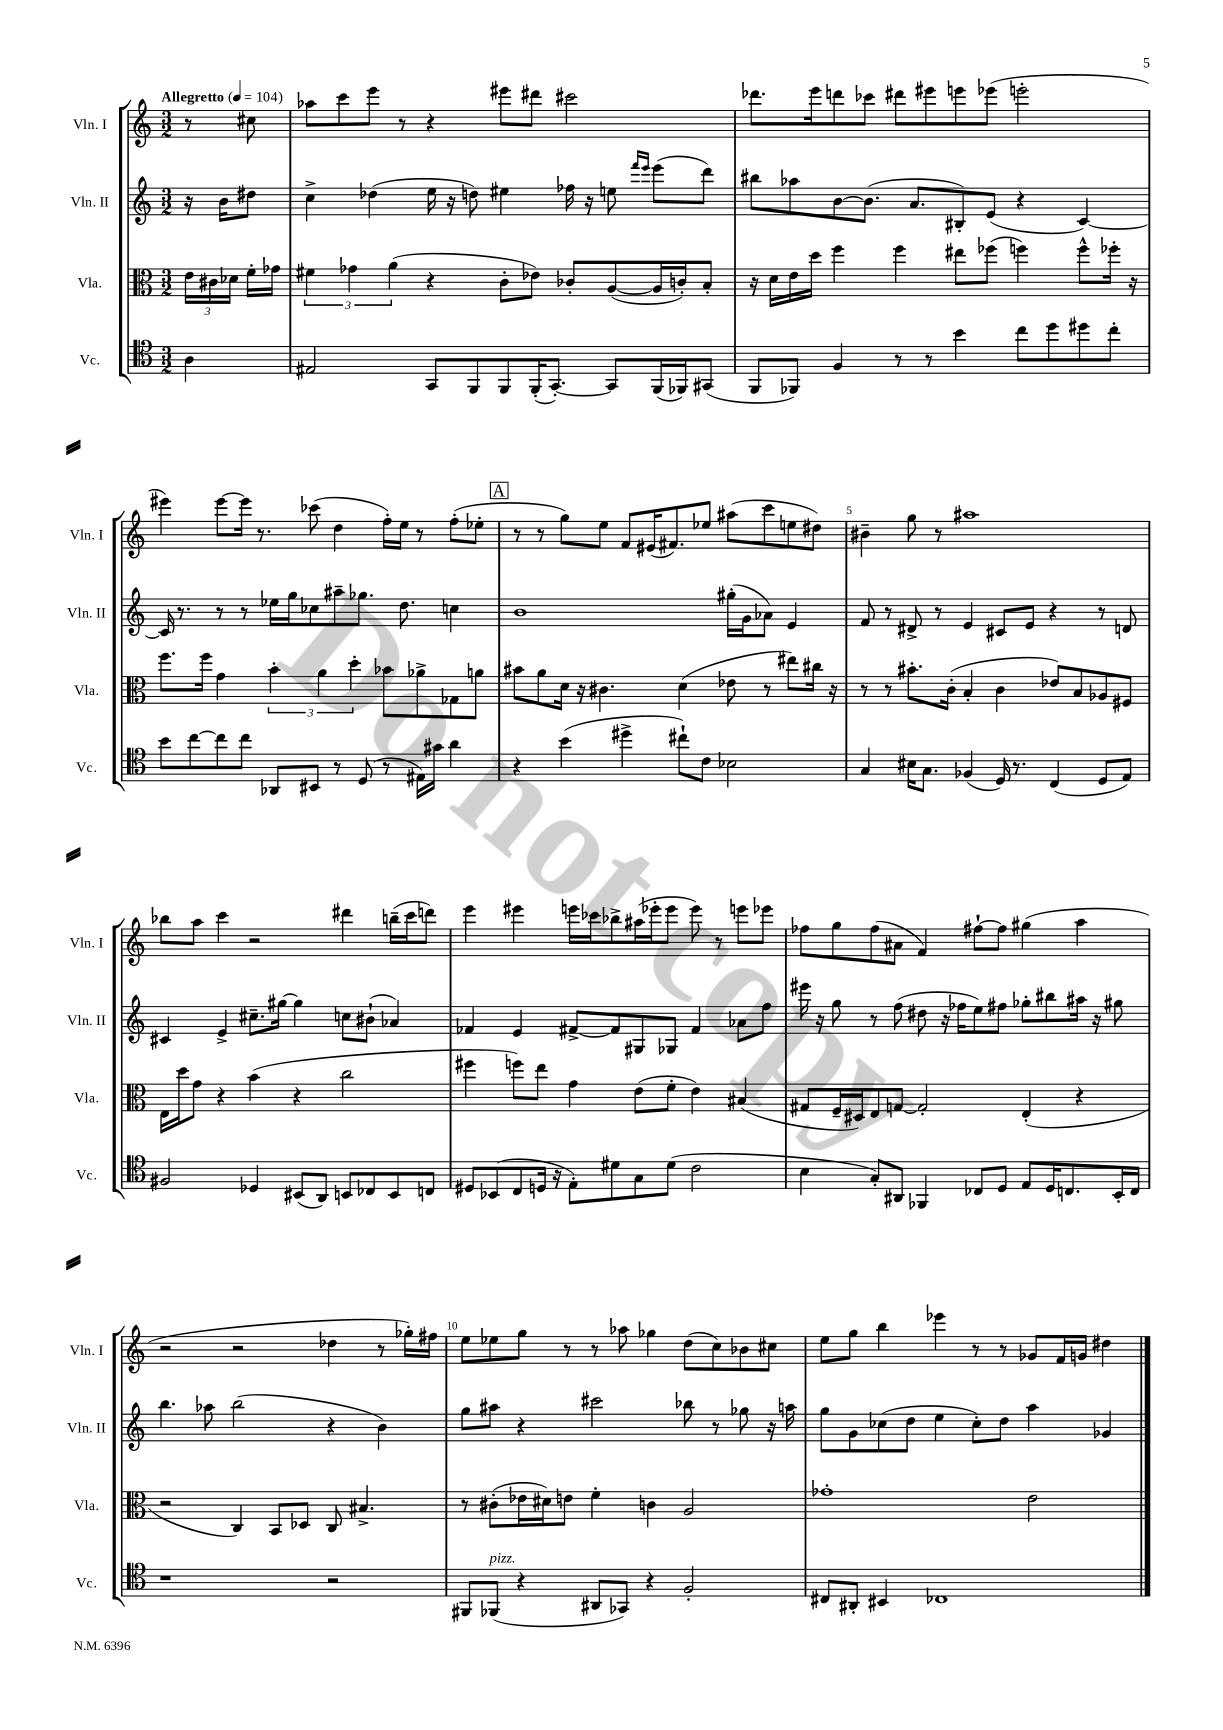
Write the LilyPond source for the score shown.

<<
\new StaffGroup <<
\new Staff = "s0" \with { instrumentName = "Vln. I" shortInstrumentName = "Vln. I" } {
    \clef treble \key c \major \numericTimeSignature \time 3/2 \partial 4 \tempo "Allegretto" 4 = 104
    \autoBeamOff r8 cis''8 |
    aes''8[ c'''8 e'''8] r8 r4 eis'''8[ dis'''8] cis'''2 |
    des'''8.[ e'''16 d'''8 ces'''8] dis'''8[ eis'''8 e'''8 ees'''8]( e'''2-. |
    eis'''4) eis'''8[~ eis'''16] r8. ces'''8( d''4 f''16[-.) e''16] r8 f''8[-.( ees''8]-. |
    \mark \markup { \box "A" } r8 r8 g''8[) e''8] f'8[ eis'16( fis'8.) ees''8] ais''8[( c'''8 e''8 dis''8]) |
    bis'4-- g''8 r8 ais''1 |
    bes''8[ a''8] c'''4 r2 dis'''4 b''16[--( c'''16 d'''8]) |
    e'''4 eis'''4 e'''16[ ces'''16 bes''8-> ais''16( ees'''16-. ees'''8] ees'''8) r8 e'''8[ ees'''8] |
    fes''8[ g''8 fes''8( ais'8] f'4) fis''8[~-! fis''8] gis''4( a''4 |
    r2 r2 des''4 r8 ges''16[-.) fis''16] |
    e''8[ ees''8 g''8] r8 r8 aes''8 ges''4 d''8[( c''8) bes'8 cis''8] |
    e''8[ g''8] b''4 ees'''4 r8 r8 ges'8[ f'16 g'16] dis''4 \bar "|." |
}
\new Staff = "s1" \with { instrumentName = "Vln. II" shortInstrumentName = "Vln. II" } {
    \clef treble \key c \major \numericTimeSignature \time 3/2 \partial 4
    \autoBeamOff r16 b'16[ dis''8] |
    c''4-> des''4( e''16 r16 d''8) eis''4 fes''16 r16 e''8 \grace { f'''16[ e'''16] } e'''8[( d'''8]) |
    bis''8[ aes''8 b'8~ b'8.]( a'8.[ bis8-.) e'8]( r4 c'4~) |
    c'16 r8. r8 r8 ees''16[ g''16 ces''8 ais''8-- ges''8.] d''8. c''4 |
    \mark \markup { \box "A" } b'1 gis''16[-.( g'16 aes'8]) e'4 |
    f'8 r8 dis'8-> r8 e'4 cis'8[ e'8] r4 r8 d'8 |
    cis'4 e'4-> cis''8.[-- gis''16]~ gis''4 c''8[ bis'8]-!( aes'4) |
    fes'4 e'4 fis'8[~-> fis'8 gis8 ges8] fis'4 aes'8[ f''8] |
    eis'''16 r16 g''8 r8 f''8( dis''8 r16 fes''16[ e''8) fis''8] ges''8[-. bis''8 ais''16] r16 gis''8 |
    b''4. aes''8 b''2( r4 b'4) |
    g''8[ ais''8] r4 cis'''2 bes''8 r8 ges''8 r16 a''16 |
    g''8[ g'8 ces''8( d''8] e''4 ces''8[-.) d''8] a''4 ges'4 \bar "|." |
}
\new Staff = "s2" \with { instrumentName = "Vla." shortInstrumentName = "Vla." } {
    \clef alto \key c \major \numericTimeSignature \time 3/2 \partial 4
    \autoBeamOff \tuplet 3/2 { e'16[ cis'16 des'16] } f'16[-. ges'16] |
    \tuplet 3/2 { fis'4 ges'4 a'4( } r4 c'8[-. ees'8]) ces'8[-. a8~( a16 c'16-.) b8]-. |
    r16 d'16[ e'16 d''16] f''4 f''4 eis''8[ fes''8]( f''4) f''8[-^ fes''16]-. r16 |
    f''8.[ f''16] g'4 \tuplet 3/2 { b'4-. a'4 d''4-. } bes'8[ aes'8-> ges8 a'8] |
    \mark \markup { \box "A" } bis'8[ a'8 d'16] r16 cis'4. d'4( ees'8 r8 eis''8[) cis''16] r16 |
    r8 r8 bis'8.[-. c'16]-.( b4-. c'4 ees'8[) b8 aes8 fis8] |
    e16[ d''16 g'8] r4 b'4( r4 c''2 |
    fis''4 f''8[) e''8] g'4 e'8[( f'8]-. e'4) bis4( |
    gis8[ f16-- dis16) e8 g8]~ g2-. e4-.( r4 |
    r2 c4) b,8[ des8] c8 bis4.-> |
    r8 cis'8[-.( ees'16 dis'16) e'8] f'4-. c'4 a2 |
    ges'1-. e'2 \bar "|." |
}
\new Staff = "s3" \with { instrumentName = "Vc." shortInstrumentName = "Vc." } {
    \clef tenor \key c \major \numericTimeSignature \time 3/2 \partial 4
    \autoBeamOff a4 |
    eis2 g,8[ f,8 f,8 f,16-.( g,8.]~-.) g,8[ f,16( fes,16) gis,8]( |
    f,8[ fes,8]) f4 r8 r8 b'4 c''8[ d''8 dis''8 c''8]-. |
    b'8[ c''8~ c''8 c''8] aes,8[ bis,8] r8 d8( r8 eis16[) gis'16] a'4 |
    \mark \markup { \box "A" } r4 b'4( dis''4-> cis''8[-!) c'8] bes2 |
    g4 bis16[ g8.] fes4( d16) r8. c4( d8[ e8]) |
    fis2 des4 bis,8[( a,8]) b,8[ ces8 b,8 c8] |
    dis8[ bes,8( c8 d16] r16 e8[-.) dis'8 g8 dis'8]( c'2 |
    b4 g8[-.) ais,8] fes,4 ces8[ d8] e8[ d16 c8. b,16-. c16] |
    r1 r2 |
    fis,8[ fes,8]^\markup { \italic "pizz." }( r4 ais,8[ ges,8]) r4 f2-. |
    cis8[ ais,8]-. bis,4 ces1 \bar "|." |
}
>>
>>
\layout { \context { \Score \override BarNumber.break-visibility = ##(#f #t #t) barNumberVisibility = #(every-nth-bar-number-visible 5) } }
